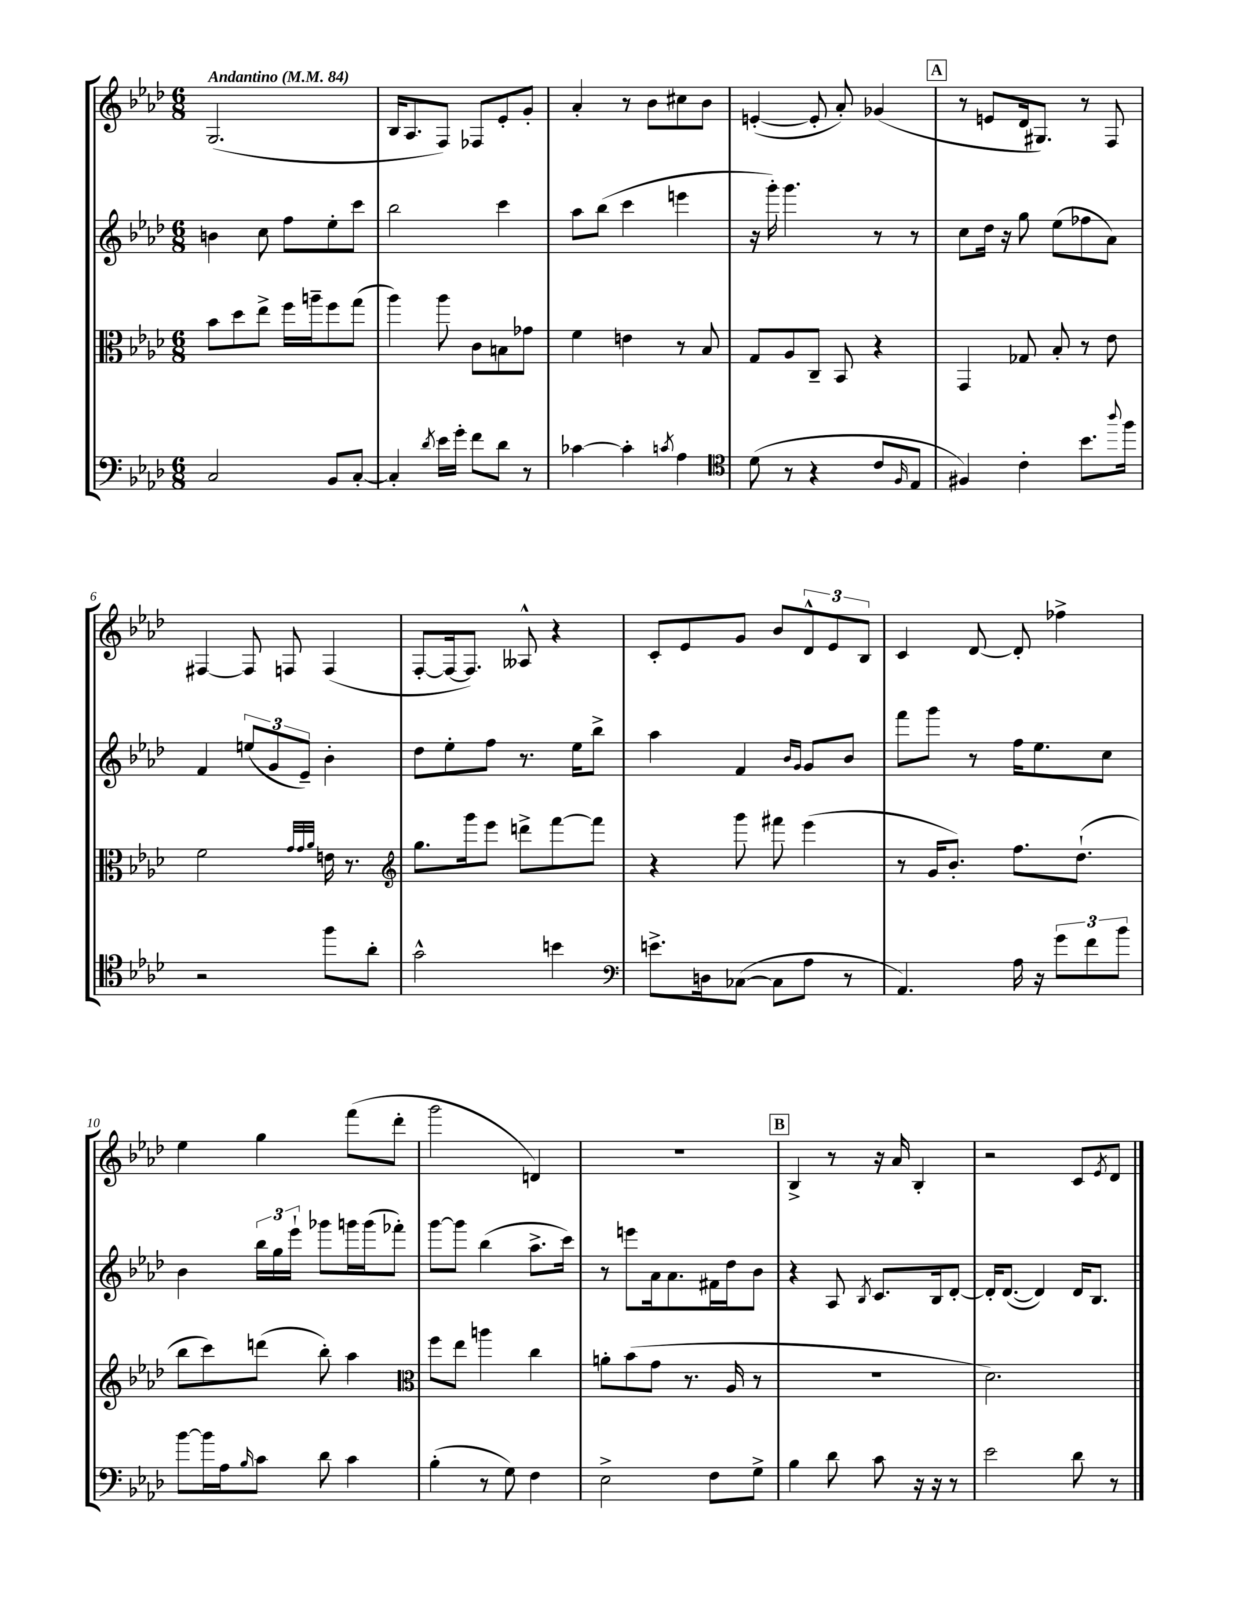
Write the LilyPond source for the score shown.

<<
\new StaffGroup <<
\new Staff = "s0" {
    \clef treble \key aes \major \numericTimeSignature \time 6/8 \tempo "Andantino" 4 = 84
    g2.( |
    bes16 aes8. f8) fes8 ees'8-. g'8-. |
    aes'4-. r8 bes'8 cis''8 bes'8 |
    e'4~-.( e'8-. aes'8-.) ges'4( |
    \mark \markup { \box "A" } r8 e'8 des'16 gis8.) r8 f8 |
    fis4~ fis8 f8 f4( |
    f8~-. f16~ f8.) aeses8-^ r4 |
    c'8-. ees'8 g'8 bes'8 \tuplet 3/2 { des'8-^ ees'8 bes8 } |
    c'4 des'8~ des'8-. fes''4-> |
    ees''4 g''4 f'''8( des'''8-. |
    g'''2 d'4) |
    R2. |
    \mark \markup { \box "B" } bes4-> r8 r16 aes'16 bes4-. |
    r2 c'8 \acciaccatura { ees'8 } des'8 \bar "|." |
}
\new Staff = "s1" {
    \clef treble \key aes \major \numericTimeSignature \time 6/8
    b'4 c''8 f''8 ees''8-. c'''8 |
    bes''2 c'''4 |
    aes''8 bes''8( c'''4 e'''4 |
    r16 g'''16-.) g'''4. r8 r8 |
    \mark \markup { \box "A" } c''8 des''16 r16 g''8 ees''8( fes''8 aes'8) |
    f'4 \tuplet 3/2 { e''8( g'8 ees'8--) } bes'4-. |
    des''8 ees''8-. f''8 r8. ees''16 bes''8-> |
    aes''4 f'4 \grace { bes'16 g'16 } g'8 bes'8 |
    f'''8 g'''8 r8 f''16 ees''8. c''8 |
    bes'4 \tuplet 3/2 { bes''16 g''16 ees'''16-! } ges'''8 g'''16 g'''16( fes'''8-.) |
    g'''8~ g'''8 bes''4( aes''8.-> c'''16) |
    r8 e'''8 aes'16 aes'8. fis'16 des''16 bes'8 |
    \mark \markup { \box "B" } r4 aes8 \acciaccatura { bes8 } c'8. bes16 des'8~-. |
    des'16-. des'8.~( des'4) des'16 bes8. \bar "|." |
}
\new Staff = "s2" {
    \clef alto \key aes \major \numericTimeSignature \time 6/8
    bes'8 des''8 ees''8-> f''16 a''16-- f''8 g''8( |
    aes''4) aes''8 c'8 b8 ges'8 |
    f'4 e'4 r8 bes8 |
    g8 aes8 c8-- bes,8 r4 |
    \mark \markup { \box "A" } g,4 ges8 bes8-. r8 ees'8 |
    f'2 \grace { g'32 g'32 aes'32 } e'16 r8. |
    \clef treble g''8. g'''16 ees'''8 d'''8-> f'''8~ f'''8 |
    r4 g'''8 fis'''8 ees'''4( |
    r8 g'16 bes'8.-.) f''8. des''8.-!( |
    bes''8 c'''8) d'''8( bes''8-.) aes''4 |
    \clef alto f''8 ees''8 a''4 c''4 |
    a'8-. bes'8( g'8 r8. aes16 r8 |
    \mark \markup { \box "B" } R2. |
    des'2.) \bar "|." |
}
\new Staff = "s3" {
    \clef bass \key aes \major \numericTimeSignature \time 6/8
    c2 bes,8 c8~-. |
    c4-. \acciaccatura { des'8 } ees'16 g'16-. f'8 des'8 r8 |
    ces'4~ ces'4-. \acciaccatura { c'8 } aes4 |
    \clef tenor des'8( r8 r4 c'8 \grace { f16 } ees8 |
    \mark \markup { \box "A" } fis4) c'4-. bes'8. \appoggiatura { aes''8 } f''16 |
    r2 f''8 aes'8-. |
    g'2-^ b'4 |
    \clef bass e'8.-> d16 ces8~( ces8 aes8 r8 |
    aes,4.) aes16 r16 \tuplet 3/2 { g'8 f'8 bes'8 } |
    bes'8~ bes'16 aes16 \grace { bes16 } c'8 des'8 c'4 |
    bes4-.( r8 g8) f4 |
    ees2-> f8 g8-> |
    \mark \markup { \box "B" } bes4 des'8 c'8 r16 r16 r8 |
    ees'2 des'8 r8 \bar "|." |
}
>>
>>
